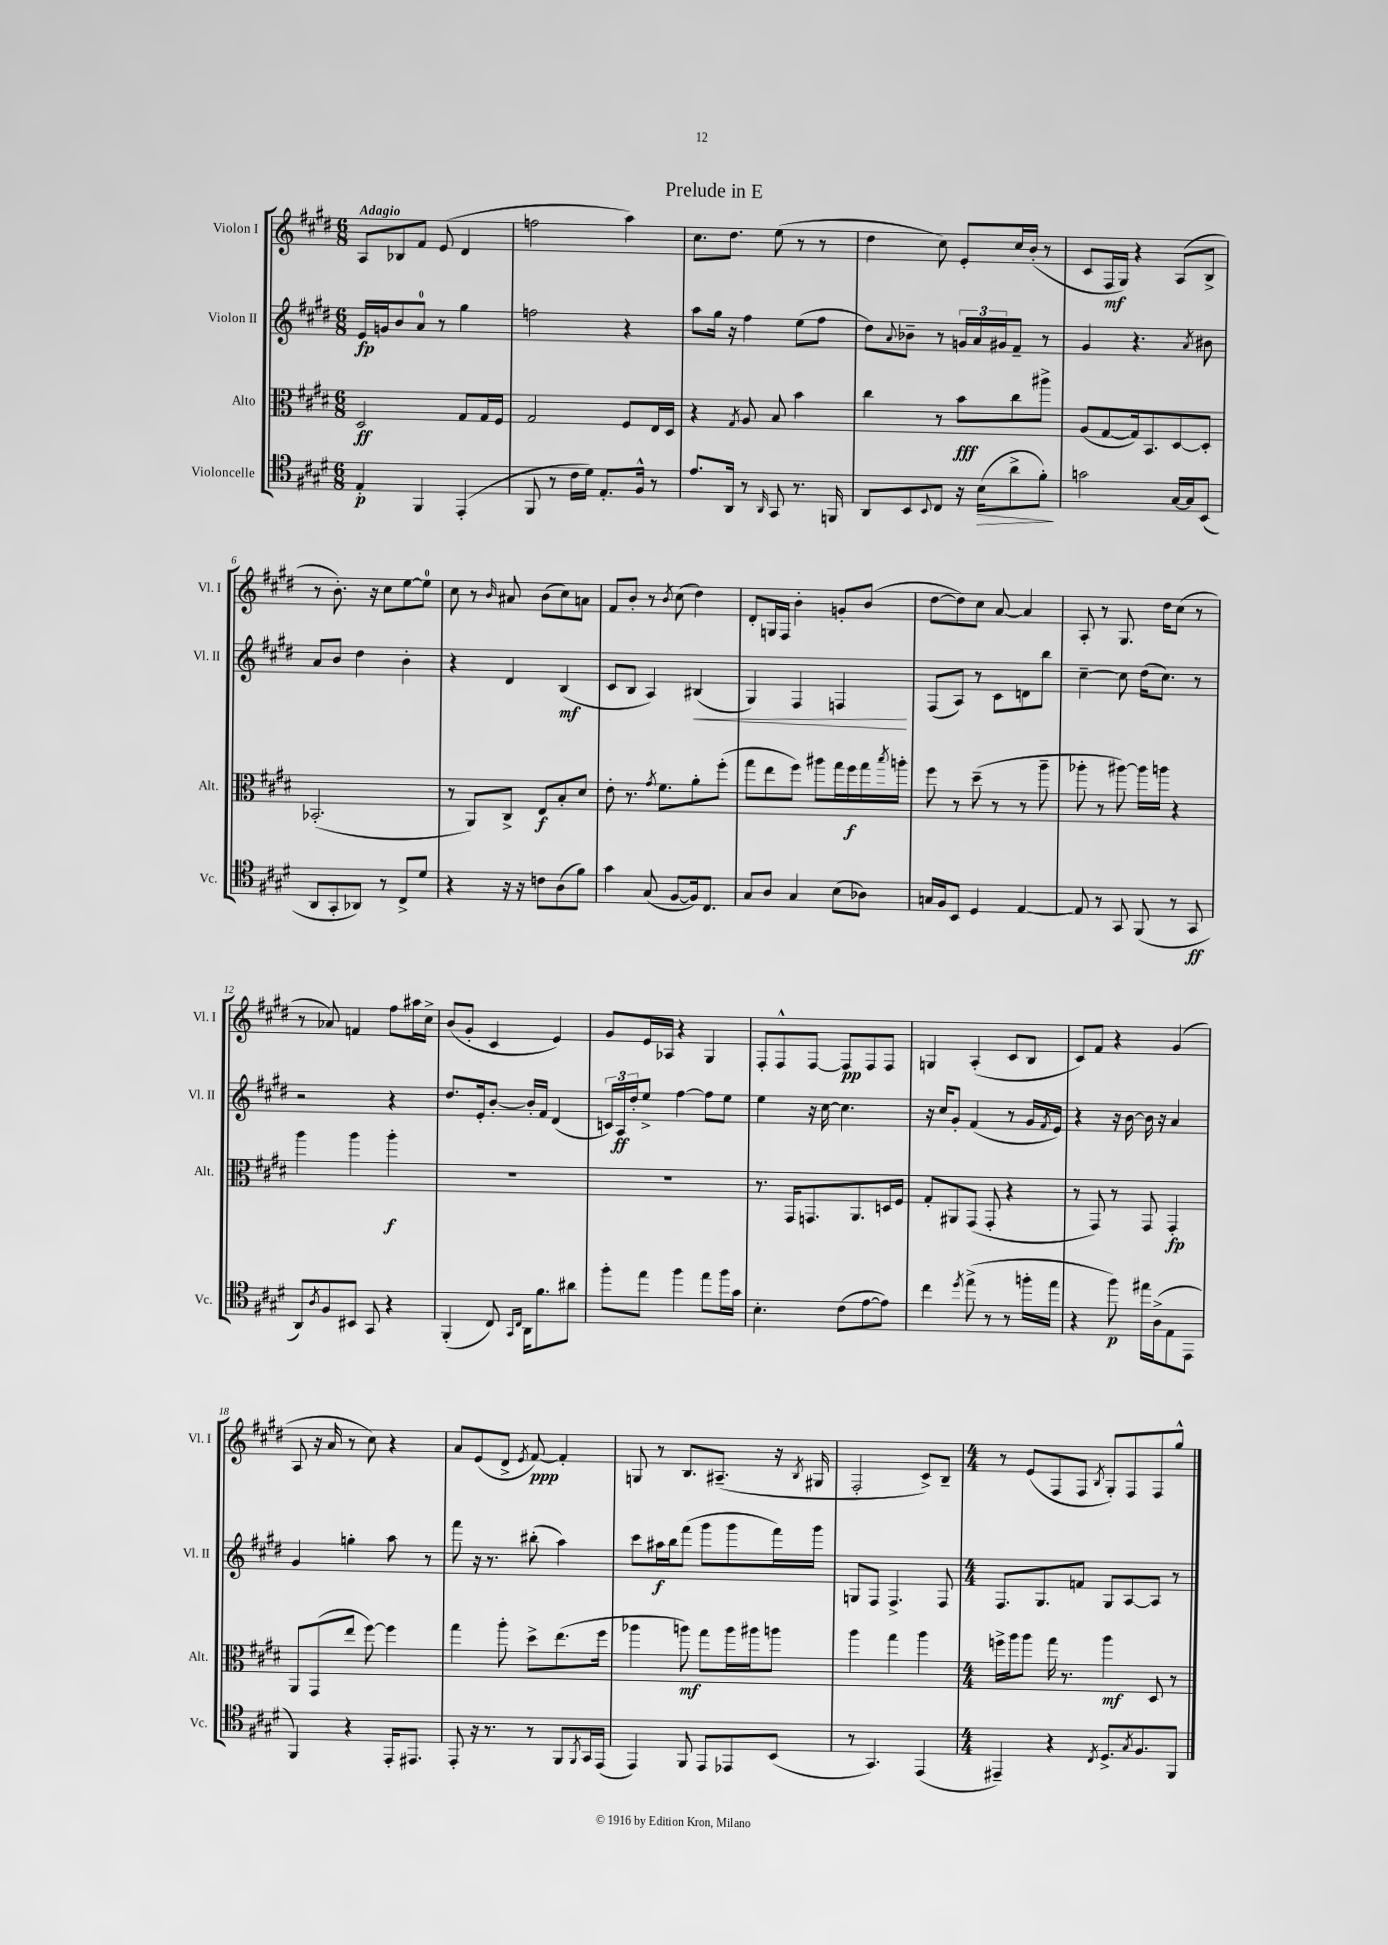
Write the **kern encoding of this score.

**kern	**dynam	**kern	**dynam	**kern	**dynam	**kern	**dynam
*part4	*part4	*part3	*part3	*part2	*part2	*part1	*part1
*staff4	*staff4	*staff3	*staff3	*staff2	*staff2	*staff1	*staff1
*I"Violoncelle	*	*I"Alto	*	*I"Violon II	*	*I"Violon I	*
*I'Vc.	*	*I'Alt.	*	*I'Vl. II	*	*I'Vl. I	*
*clefC4	*	*clefC3	*	*clefG2	*	*clefG2	*
*k[f#c#g#d#]	*	*k[f#c#g#d#]	*	*k[f#c#g#d#]	*	*k[f#c#g#d#]	*
*M6/8	*	*M6/8	*	*M6/8	*	*M6/8	*
=1	=1	=1	=1	=1	=1	=1	=1
!	!	!	!	!	!	!LO:TX:a:B:t=Adagio	!
4E'/	p	2D#/	ff	16e/LL	fp	8A/L	.
.	.	.	.	16gn/J	.	.	.
.	.	.	.	8b/	.	8B-X/	.
4FF#/	.	.	.	8a/J	.	8f#/J	.
.	.	.	.	8r	.	(8e/	.
(4EE'/	.	8G#/L	.	4gg#\	.	4d#/	.
.	.	16G#/L	.	.	.	.	.
.	.	16F#/JJ	.	.	.	.	.
=2	=2	=2	=2	=2	=2	=2	=2
8FF#/	.	2G#/	.	2ffn\	.	2ffn\	.
8r	.	.	.	.	.	.	.
16c#\LL	.	.	.	.	.	.	.
16d#\JJ)	.	.	.	.	.	.	.
8.E'/L	.	.	.	.	.	.	.
.	.	8F#/L	.	4r	.	4aa\)	.
16F#^^/Jk	.	.	.	.	.	.	.
8r	.	16E/L	.	.	.	.	.
.	.	16D#/JJ	.	.	.	.	.
=3	=3	=3	=3	=3	=3	=3	=3
8.e/L	.	4r	.	8aa\L	.	8.cc#\L	.
.	.	.	.	16gg#\Jk	.	.	.
16AA/Jk	.	.	.	16r	.	8.dd#\J	.
.	.	8qG#/	.	.	.	.	.
8r	.	8A/	.	4ff#\	.	.	.
16qqAA/	.	.	.	.	.	.	.
8GG#/	.	8B/	.	.	.	(8ee\	.
8.r	.	4b\	.	(8ee\L	.	8r	.
.	.	.	.	8ff#\J	.	8r	.
16FFn/	.	.	.	.	.	.	.
=4	=4	=4	=4	=4	=4	=4	=4
8AA/L	.	4cc#\	.	8dd#\L)	.	4dd#\	.
.	.	.	.	8qqa/	.	.	.
8BB/	.	.	.	8b-X~\J	.	.	.
8qqBB/	.	.	.	.	.	.	.
8C#/J	.	8r	.	8r	.	8cc#\)	.
16r	.	8b\L	fff	24gn/LL	.	8e'/L	.
.	.	.	.	24a/	.	.	.
!	!LO:HP:b	!	!	!	!	!	!
(16B\KL	>	.	.	.	.	.	.
.	.	.	.	24g#X/J	.	.	.
8a^\	.	8cc#\	.	8f#~/J	.	16cc#/L	.
.	.	.	.	.	.	(16b'/JJ	.
8f#'\J)	.	8aa#X^\J	.	8r	.	8r	.
.	]	.	.	.	.	.	.
=5	=5	=5	=5	=5	=5	=5	=5
2gn\	.	(8A/L	.	4g#/	.	8c#/L	.
.	.	[8G#/	.	.	.	16F#/L	mf
.	.	.	.	.	.	16G#/JJ)	.
.	.	16G#/k])	.	4.r	.	4r	.
.	.	8.BB/	.	.	.	.	.
[16G#/LL	.	[8D#/	.	.	.	(8A/L	.
16G#/J]	.	.	.	.	.	.	.
.	.	.	.	8qa/	.	.	.
(8BB/J	.	8D#'/J]	.	8b#X\	.	8B^/J	.
!!LO:LB:g=z
=6	=6	=6	=6	=6	=6	=6	=6
8AA/L	.	(2.BB-X'/	.	8a/L	.	8r	.
8GG#'/	.	.	.	8b/J	.	8.b'\)	.
8AA-X/J)	.	.	.	4dd#\	.	.	.
.	.	.	.	.	.	16r	.
8r	.	.	.	.	.	8cc#\L	.
8C#^/L	.	.	.	4b'\	.	[8ee\	.
8d#/J	.	.	.	.	.	8ee\J]	.
=7	=7	=7	=7	=7	=7	=7	=7
4r	.	8r	.	4r	.	8cc#\	.
.	.	8AA/L)	.	.	.	8r	.
.	.	.	.	.	.	16qqb/	.
16r	.	8C#^/J	.	4d#/	.	8a#X/	.
16r	.	.	.	.	.	.	.
8cn\L	.	8E/L	f	.	.	(8b\L	.
(8A\	.	8B'/	.	(4B/	mf	8cc#\)	.
8f#\J)	.	8d#/J	.	.	.	8an\J	.
=8	=8	=8	=8	=8	=8	=8	=8
4g#\	.	8e'\	.	8c#/L	.	8f#/L	.
.	.	8.r	.	8B/J	.	8b'/J	.
(8G#/	.	.	.	4A/)	.	8r	.
.	.	8qg#/	.	.	.	.	.
.	.	8.f#\L	.	.	.	.	.
.	.	.	.	.	.	8qb/	.
[8F#/L	.	.	.	.	.	(8cc#\	.
!	!	!	!	!	!LO:HP:b	!	!
16F#/k])	.	8a'\	.	(4B#X/	<	4dd#\)	.
8.C#/J	.	.	.	.	.	.	.
.	.	(8ff#'\J	.	.	.	.	.
=9	=9	=9	=9	=9	=9	=9	=9
8G#/L	.	8gg#\L	.	4G#/)	.	8d#'/L	.
8A/J	.	8ee\	.	.	.	16Gn/L	.
.	.	.	.	.	.	16F#/JJ	.
4G#/	.	8ff#\J)	.	4F#/	.	4b'\	.
.	.	8aa#X\L	.	.	.	.	.
(8B\L	.	16gg#\L	.	4Fn/	.	8gn'/L	.
.	.	16ff#\	f	.	.	.	.
8A-X\J)	.	16gg#\	.	.	.	(8b/J	.
.	.	8qbb/	.	.	.	.	.
.	.	16aan'\JJ	.	.	.	.	.
.	.	.	.	.	[	.	.
=10	=10	=10	=10	=10	=10	=10	=10
16Gn/LL	.	8ff#\	.	(8F#/L	.	[8dd#\L	.
16F#/J	.	.	.	.	.	.	.
8BB/J	.	8r	.	8A/J)	.	8dd#\])	.
4D#/	.	(8dd#~\	.	8r	.	8cc#\J	.
.	.	8r	.	8c#\L	.	[8a/	.
[4E/	.	8r	.	8dn\	.	4a/]	.
.	.	8aa~\	.	8bb\J	.	.	.
=11	=11	=11	=11	=11	=11	=11	=11
8E/]	.	8aa-X'\	.	[4cc#~\	.	8A'/	.
8r	.	8r	.	.	.	8r	.
8GG#/	.	[8aa#X\)	.	8cc#\]	.	8.G#/	.
(8FF#/	.	16aa#\LL]	.	(16dd#\KL	.	.	.
.	.	16aan\JJ	.	8.cc#\J)	.	16dd#\KL	.
8r	.	4r	.	.	.	(8cc#\J	.
8GG#/	ff	.	.	8r	.	8r	.
!!LO:LB:g=z
=12	=12	=12	=12	=12	=12	=12	=12
8AA/L)	.	4aa\	.	2r	.	8r	.
8qA/	.	.	.	.	.	.	.
8F#/	.	.	.	.	.	8a-X/)	.
8BB#X/J	.	4aa\	.	.	.	4fn/	.
8GG#/	.	.	.	.	.	.	.
4r	.	4aa'\	f	4r	.	8ff#\L	.
.	.	.	.	.	.	16aa#X\L	.
.	.	.	.	.	.	16cc#^\JJ	.
=13	=13	=13	=13	=13	=13	=13	=13
(4FF#'/	.	2.r	.	8.dd#/L	.	(8b/L	.
.	.	.	.	.	.	8g#'/J	.
.	.	.	.	16e'/k	.	.	.
8C#/)	.	.	.	[8b'/J	.	4c#/	.
16qqGG#/LL	.	.	.	.	.	.	.
16qqC#/JJ	.	.	.	.	.	.	.
16AA\KL	.	.	.	16b'/LL]	.	.	.
8.f#\	.	.	.	16f#/JJ	.	.	.
.	.	.	.	(4d#/	.	4e/)	.
8a#X\J	.	.	.	.	.	.	.
=14	=14	=14	=14	=14	=14	=14	=14
8ff#'\L	.	2.r	.	24cn/LL)	.	8g#/L	.
.	.	.	.	24A/	ff	.	.
.	.	.	.	24dd#'/J	.	.	.
8ee\J	.	.	.	8ee^/J	.	16e/L	.
.	.	.	.	.	.	16A-X/JJ	.
4ff#\	.	.	.	[4ff#\	.	4r	.
8ee\L	.	.	.	8ff#\L]	.	4G#/	.
16ff#\L	.	.	.	8ee\J	.	.	.
16g#\JJ	.	.	.	.	.	.	.
=15	=15	=15	=15	=15	=15	=15	=15
4.B'\	.	8.r	.	4ee\	.	8F#'/L	.
.	.	.	.	.	.	8F#^^/	.
.	.	16GG#/KL	.	.	.	.	.
.	.	8.GGn/	.	16r	.	[8F#/J	.
.	.	.	.	[16cc#\	.	.	.
(8c#\L	.	.	.	4.cc#\]	.	8F#/L]	pp
.	.	8.AA/	.	.	.	.	.
[8e\	.	.	.	.	.	8F#/	.
8e\J])	.	16Dn/L	.	.	.	8F#/J	.
.	.	16F#/JJ	.	.	.	.	.
=16	=16	=16	=16	=16	=16	=16	=16
4cc#\	.	8G#'/L	.	16r	.	4Gn/	.
.	.	.	.	16cc#/KL	.	.	.
.	.	8AA#X/	.	8g#'/J	.	.	.
8qdd#/	.	.	.	.	.	.	.
(8ee^\	.	(8GG#/J	.	(4f#/	.	(4A'/	.
8r	.	8GG#'/	.	.	.	.	.
8r	.	4r	.	8r	.	8c#/L	.
16ffn'\LL	.	.	.	16g#/LL	.	8B/J	.
.	.	.	.	8qf#/	.	.	.
16ee\JJ	.	.	.	16e/JJ)	.	.	.
=17	=17	=17	=17	=17	=17	=17	=17
4r	.	8r	.	4r	.	8c#/L)	.
.	.	8GG#/)	.	.	.	8f#/J	.
8ff#\)	p	8r	.	16r	.	4r	.
.	.	.	.	[16b\	.	.	.
16ee#X\LL	.	8GG#/	.	16b\]	.	.	.
(16A^\J	.	.	.	16r	.	.	.
8E\	.	4GG#'/	fp	4a/	.	(4g#/	.
8EE\J	.	.	.	.	.	.	.
!!LO:LB:g=z
=18	=18	=18	=18	=18	=18	=18	=18
4FF#/)	.	8AA/L	.	4g#/	.	8A/	.
.	.	(8GG#/	.	.	.	16r	.
.	.	.	.	.	.	16a/	.
4r	.	8ee/J	.	4ggn'\	.	8r	.
.	.	[8ff#\)	.	.	.	8cc#\)	.
16EE'/KL	.	4ff#\]	.	8aa\	.	4r	.
8.EE#X/J	.	.	.	.	.	.	.
.	.	.	.	8r	.	.	.
=19	=19	=19	=19	=19	=19	=19	=19
8EE'/	.	4gg#\	.	8fff#\	.	8a/L	.
16r	.	.	.	16r	.	(8e/	.
8.r	.	.	.	8.r	.	.	.
.	.	8aa'\	.	.	.	8d#^/J	.
.	.	.	.	.	.	8qe/	.
8r	.	8dd#^\L	.	(8bb#X'\	.	[8f#/)	ppp
8FF#/L	.	(8.ee\	.	4aa\)	.	4f#'/]	.
8qFF#/	.	.	.	.	.	.	.
16GG#/L	.	.	.	.	.	.	.
(16EE/JJ	.	16ff#\Jk	.	.	.	.	.
=20	=20	=20	=20	=20	=20	=20	=20
4EE/)	.	4aa-X\	.	8ccc#\L	.	8Gn/	.
.	.	.	.	16aa#X\L	f	8r	.
.	.	.	.	16bb\J	.	.	.
8FF#/	.	8aan\)	mf	(8fff#\J	.	8.B/L	.
8EE/L	.	8gg#\L	.	8ggg#\L	.	.	.
.	.	.	.	.	.	(8.A#X~/J	.
8EE-X/	.	16aa\L	.	8ggg#\	.	.	.
.	.	16aa#X\J	.	.	.	.	.
(8BB/J	.	8aan\J	.	16fff#\L)	.	16r	.
.	.	.	.	.	.	8qB/	.
.	.	.	.	16ggg#\JJ	.	16G#X/	.
=21	=21	=21	=21	=21	=21	=21	=21
8r	.	4aa\	.	8Gn/L	.	2F#'/	.
4.GG#/)	.	.	.	8F#/J	.	.	.
.	.	4gg#\	.	4.F#^/	.	.	.
(4EE/	.	4aa\	.	.	.	8c#^/L)	.
.	.	.	.	8F#/	.	8B~/J	.
=22	=22	=22	=22	=22	=22	=22	=22
*M4/4	*	*M4/4	*	*M4/4	*	*M4/4	*
4EE#X~/)	.	16ffn^\LL	.	8.F#/L	.	8r	.
.	.	16aa\J	.	.	.	.	.
.	.	8aa\J	.	.	.	(8e/L	.
.	.	.	.	8.G#/	.	.	.
4r	.	16gg#\	.	.	.	8F#/	.
.	.	8.r	.	.	.	.	.
.	.	.	.	8fn/J	.	8F#/J	.
8qC#/	.	.	.	.	.	8qB/	.
8.D#^/L	.	4aa\	mf	8G#/L	.	8G#'/L)	.
.	.	.	.	[8A/	.	8F#/	.
8qG#/	.	.	.	.	.	.	.
8.F#/	.	.	.	.	.	.	.
.	.	8D#/	.	8A/J]	.	8F#/	.
8FF#/J	.	8r	.	8r	.	8gg#^^/J	.
==	==	==	==	==	==	==	==
*-	*-	*-	*-	*-	*-	*-	*-
